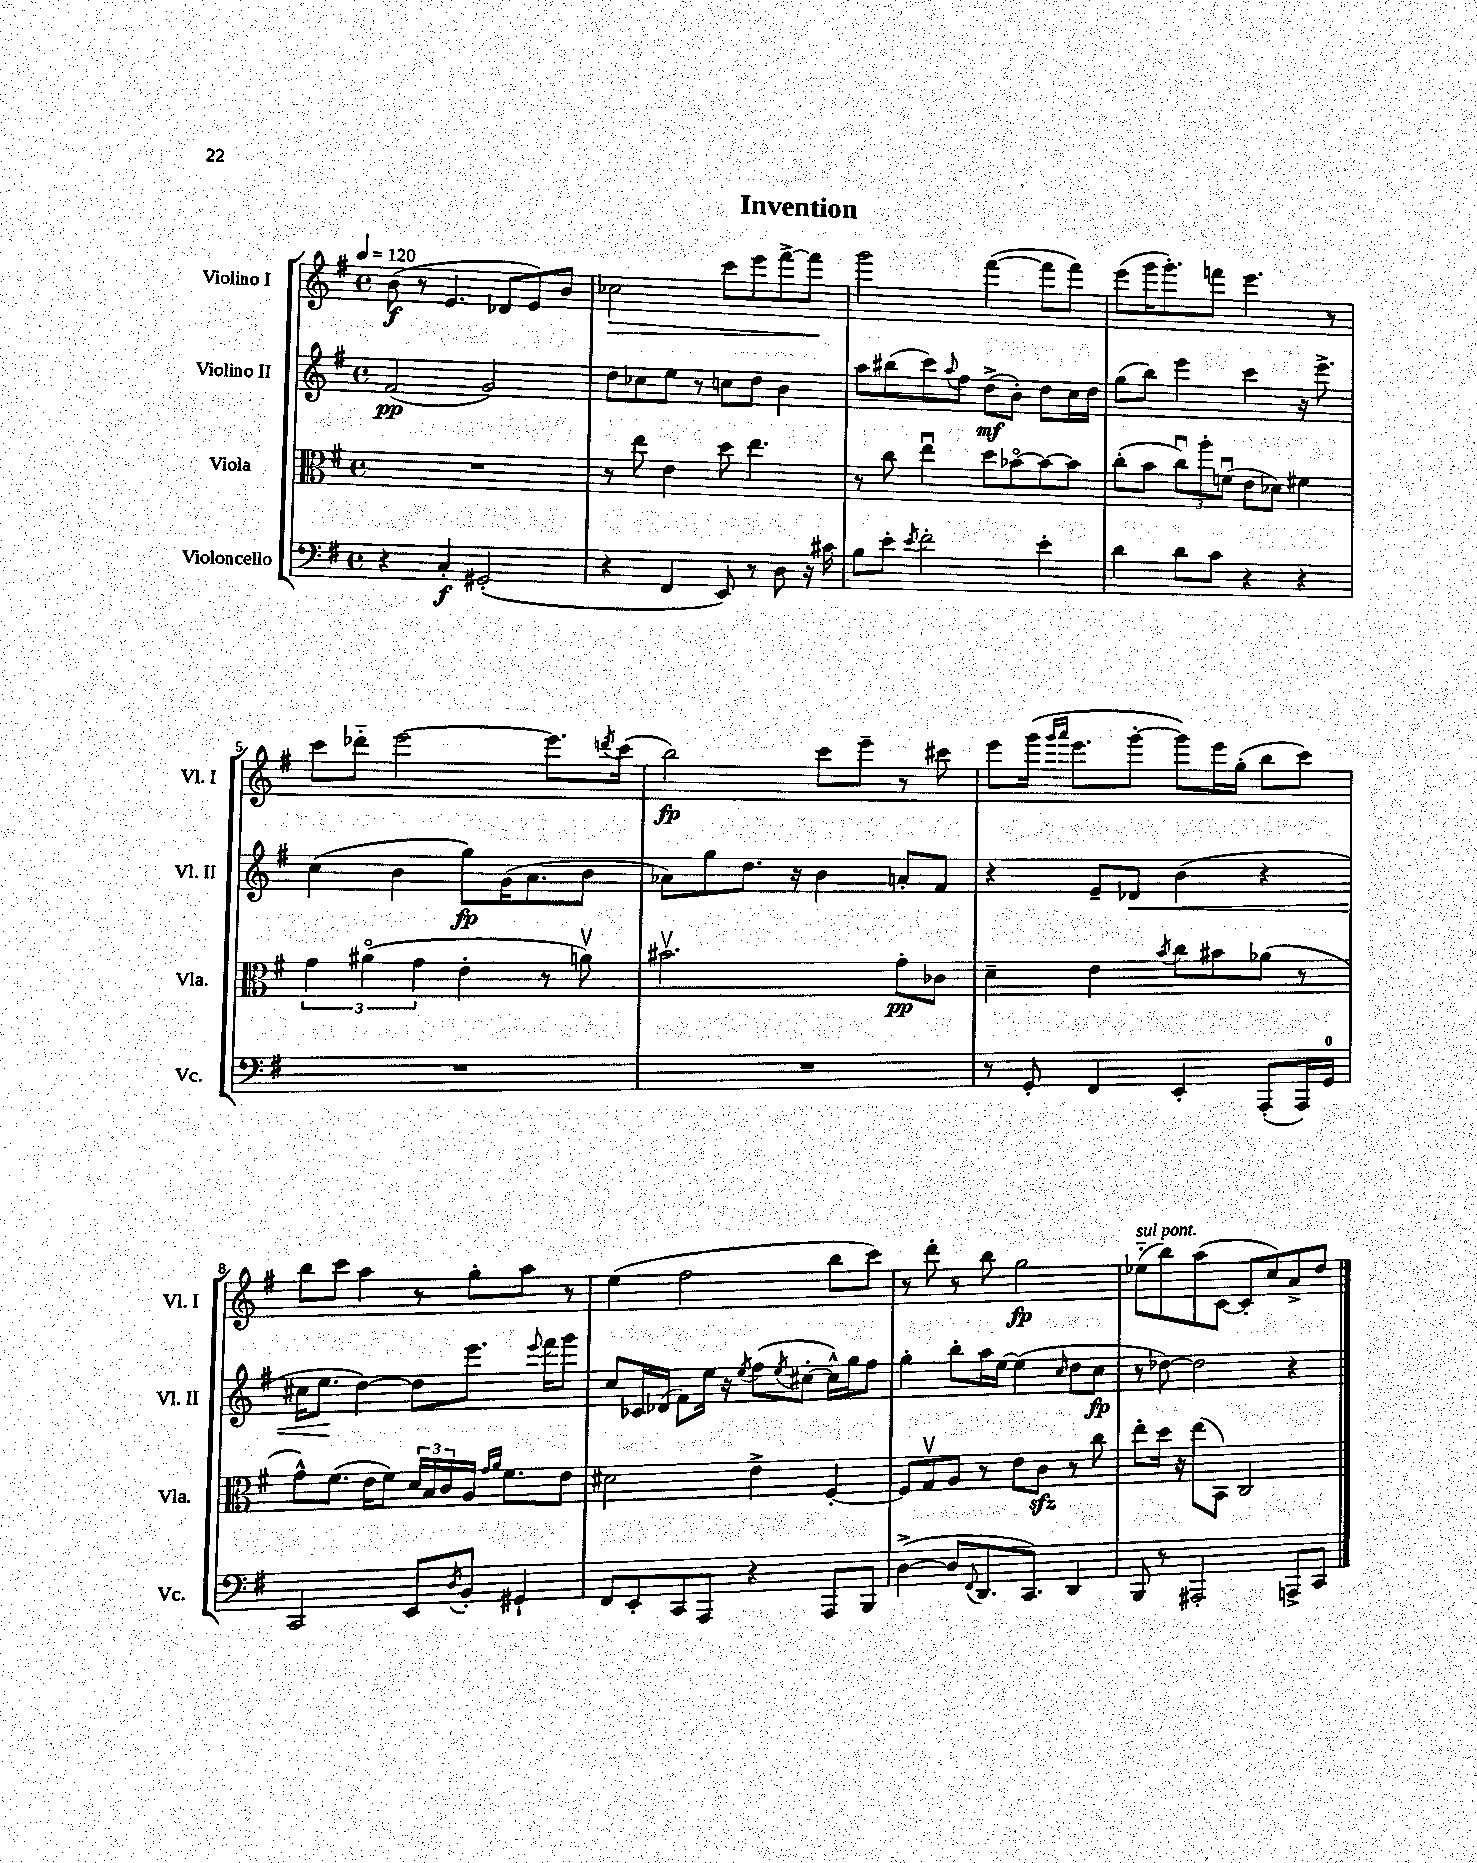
\header { title = "Invention" }
<<
\new StaffGroup <<
\new Staff = "s0" \with { instrumentName = "Violino I" shortInstrumentName = "Vl. I" } {
    \clef treble \key g \major \defaultTimeSignature \time 4/4 \tempo 4 = 120
    b'8\f( r8 e'4. des'8 e'8) b'8 |
    ces''2\> c'''8 e'''8 fis'''8~-> fis'''8\! |
    g'''2 fis'''4~( fis'''8 fis'''8) |
    e'''8( g'''16 g'''8.-.) f'''8 e'''4. r8 |
    c'''8 des'''8-_ e'''2~ e'''8. \acciaccatura { d'''8 } c'''16( |
    b''2\fp) c'''8 e'''8-- r8 cis'''8 |
    e'''8 g'''16( \grace { g'''16 a'''16 } e'''8. g'''8~-. g'''8) e'''16 g''16-.( b''8 c'''8) |
    b''8 c'''8 a''4 r8 g''8-. a''8 r8 |
    e''4( fis''2 b''8 c'''8) |
    r8 d'''8-. r8 b''8 g''2\fp |
    ees''8-_^\markup { \italic "sul pont." }( b''8) a''8( c'8~ c'8-. c''8) a'8-> d''8 \bar "|." |
}
\new Staff = "s1" \with { instrumentName = "Violino II" shortInstrumentName = "Vl. II" } {
    \clef treble \key g \major \defaultTimeSignature \time 4/4
    fis'2\pp( g'2) |
    d''8 ces''8 e''8 r8 c''8 d''8 b'4 |
    a''8 bis''8( c'''8) \appoggiatura { a''8 } fis''8 d''8->\mf( b'8-.) d''8 c''16 d''16 |
    g''8( b''8) e'''4 c'''4 r16 e'''8.-> |
    c''4( b'4 g''8\fp) g'16( a'8. b'8 |
    aes'8) g''8 d''8. r16 b'4 a'8-. fis'8 |
    r4 e'8-- des'8\< b'4( r4 |
    cis''16 e''8.\! d''4~) d''8 e'''8. \appoggiatura { e'''8 } fis'''16 g'''8 |
    c''8 ces'16 des'16( fis'8) e''16 r16 \acciaccatura { e''8 } fis''8( \acciaccatura { e''8 } cis''8~-. cis''16-^) g''16 fis''8 |
    g''4-. b''8-. a''16 e''16~ e''4( \grace { c''16 } d''8 c''8\fp |
    r8 des''8~) des''2 r4 \bar "|." |
}
\new Staff = "s2" \with { instrumentName = "Viola" shortInstrumentName = "Vla." } {
    \clef alto \key g \major \defaultTimeSignature \time 4/4
    R1 |
    r8 e''8 e'4 d''8 e''4. |
    r8 c''8 e''4\downbow d''8 bes'8~\flageolet bes'8~ bes'8 |
    c''8-.( b'8 \tuplet 3/2 { c''8\downbow) a''8-. f'8\downbow( } e'8 des'8) fis'4 |
    \tuplet 3/2 { g'4 ais'4\flageolet( g'4 } e'4-. r8 a'8\upbow) |
    bis'2.\upbow g'8-.\pp ces'8 |
    d'4-- e'4 \acciaccatura { b'8 } c''8 bis'8 aes'8( r8 |
    g'8-^) fis'8.( e'16 fis'8) \tuplet 3/2 { d'16 b16 c'16 } a16 \grace { g'16 a'16 } fis'8. e'8 |
    dis'2 e'4-> fis4~-. |
    fis8 g8\upbow a8 r8 e'8 c'8\sfz r8 c''8 |
    e''8-. d''16 r16 e''8( b,8) c2 \bar "|." |
}
\new Staff = "s3" \with { instrumentName = "Violoncello" shortInstrumentName = "Vc." } {
    \clef bass \key g \major \defaultTimeSignature \time 4/4
    r4 c4-.\f gis,2-.( |
    r4 fis,4 e,8) r8 d8 r16 cis'16 |
    b8 e'8-. \acciaccatura { e'8 } fis'2-. e'4-. |
    d'4 d'8 c'8 r4 r4 |
    R1 |
    R1 |
    r8 g,8-. fis,4 e,4-. a,,8-.( a,,16) g,16-0 |
    c,2 e,8 \acciaccatura { d8 } b,8-. gis,4-! |
    fis,8 e,8-. c,8 a,,8 r4 a,,8 b,,8 |
    d4~->( d8 \appoggiatura { fis,8 } d,8. c,8.) d,4 |
    b,,8 r8 ais,,2-. a,,8-> c,8 \bar "|." |
}
>>
>>
